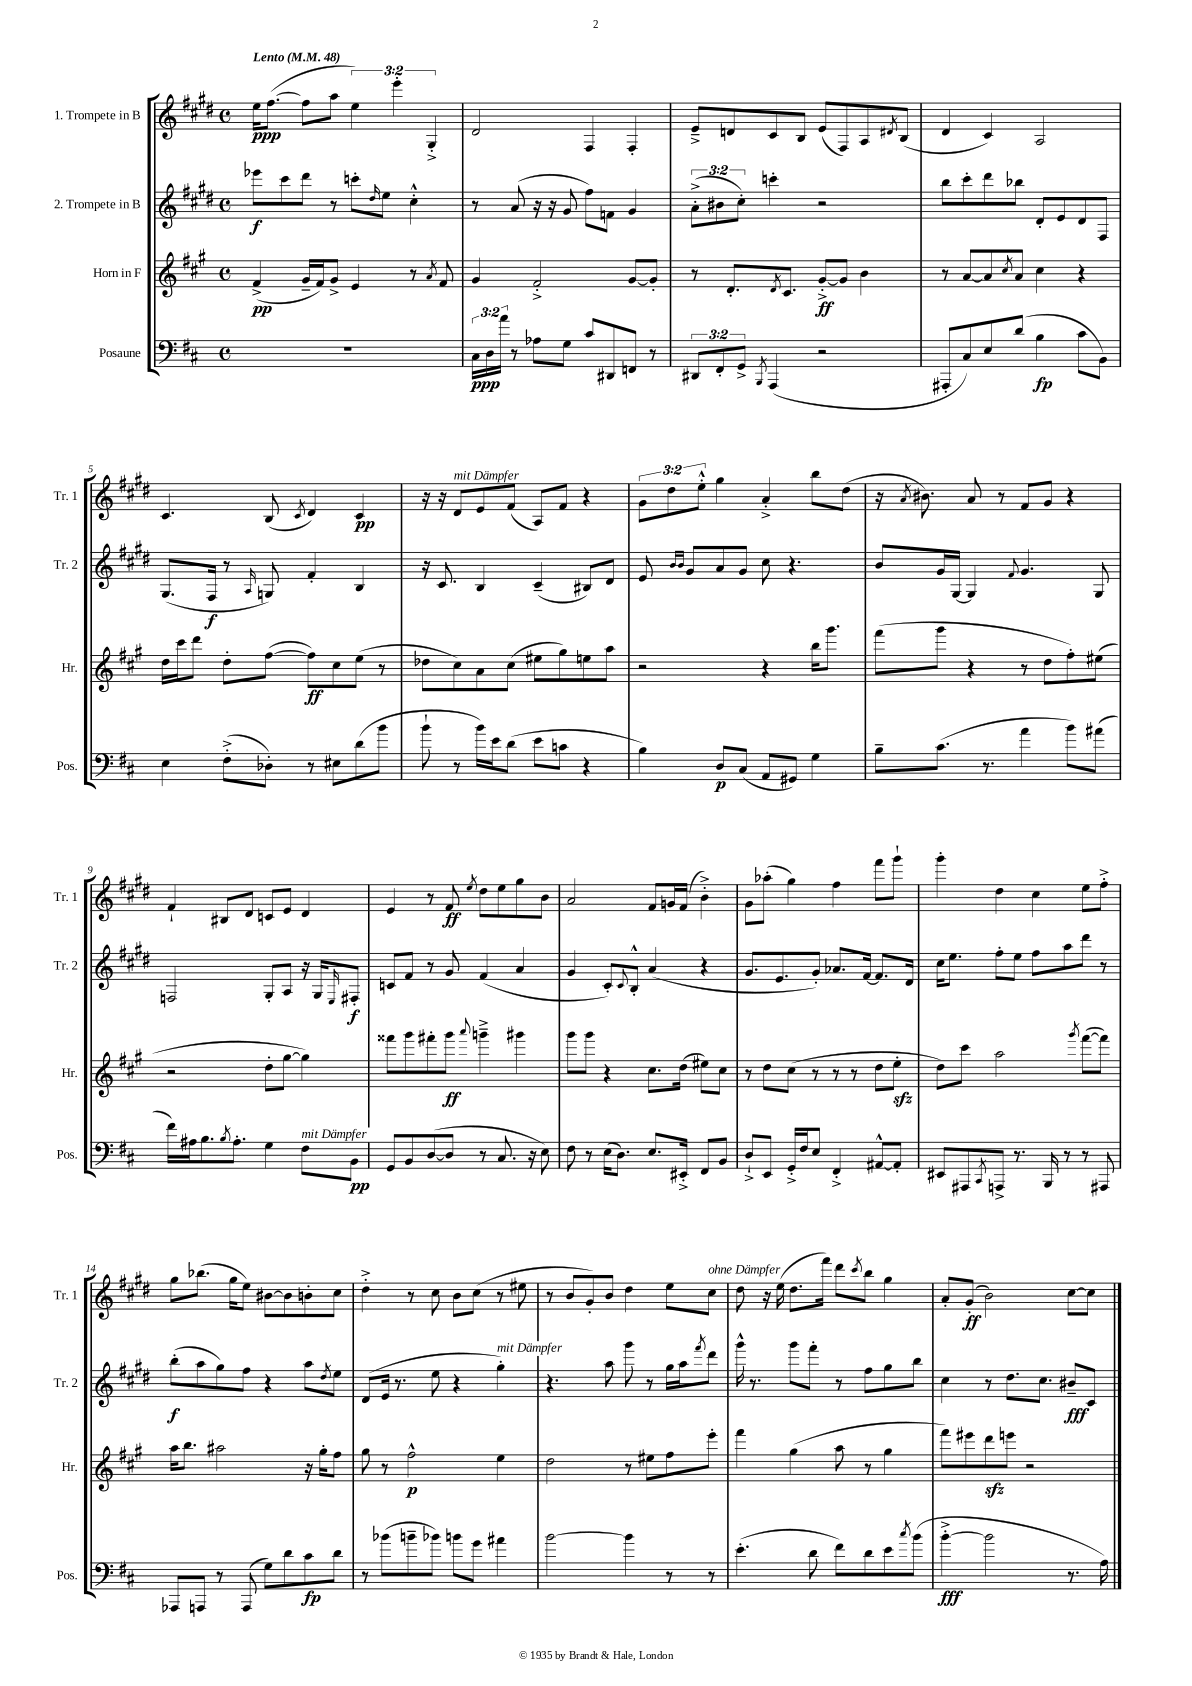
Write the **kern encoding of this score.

**kern	**dynam	**kern	**dynam	**kern	**dynam	**kern	**dynam
*part4	*part4	*part3	*part3	*part2	*part2	*part1	*part1
*staff4	*staff4	*staff3	*staff3	*staff2	*staff2	*staff1	*staff1
*I"Posaune	*	*I"Horn in F	*	*I"2. Trompete in B	*	*I"1. Trompete in B	*
*I'Pos.	*	*I'Hr.	*	*I'Tr. 2	*	*I'Tr. 1	*
*clefF4	*	*clefG2	*	*clefG2	*	*clefG2	*
*k[f#c#]	*	*k[f#c#g#]	*	*k[f#c#g#d#]	*	*k[f#c#g#d#]	*
*M4/4	*	*M4/4	*	*M4/4	*	*M4/4	*
*met(c)	*	*met(c)	*	*met(c)	*	*met(c)	*
*MM48	*	*MM48	*	*MM48	*	*MM48	*
=1	=1	=1	=1	=1	=1	=1	=1
!	!	!	!	!	!	!LO:TX:a:B:t=Lento	!
1r	.	(4f#^/	pp	8eee-X\L	f	16ee\KL	ppp
.	.	.	.	.	.	([8.ff#\J	.
.	.	.	.	8ccc#\	.	.	.
.	.	16g#~/LL	.	8ddd#\J	.	8ff#\L]	.
.	.	16f#/J)	.	.	.	.	.
.	.	8g#^/J	.	8r	.	8aa\J	.
.	.	4e/	.	8cccn'\L	.	6ee\)	.
.	.	.	.	16qqdd#/	.	.	.
.	.	.	.	8ee\J	.	.	.
.	.	.	.	.	.	6eee'\	.
.	.	8r	.	4cc#'^^\	.	.	.
.	.	.	.	.	.	6G#'^/	.
.	.	8qa/	.	.	.	.	.
.	.	8f#/	.	.	.	.	.
=2	=2	=2	=2	=2	=2	=2	=2
24C#\LL	ppp	4g#/	.	8r	.	2d#/	.
24D\	.	.	.	.	.	.	.
24a\JJ	.	.	.	.	.	.	.
8r	.	.	.	(8a/	.	.	.
8A-X\L	.	2f#'^/	.	16r	.	.	.
.	.	.	.	16r	.	.	.
8G\J	.	.	.	8g#/	.	.	.
8c#/L	.	.	.	8ff#\L)	.	4F#/	.
8DD#X/	.	.	.	8fn\J	.	.	.
8FFn/J	.	[8g#/L	.	4g#/	.	4F#'/	.
8r	.	8g#'/J]	.	.	.	.	.
=3	=3	=3	=3	=3	=3	=3	=3
12DD#X/L	.	8r	.	(12a'^\L	.	8e~^/L	.
12FF#'/	.	.	.	12b#X\	.	.	.
.	.	8.d'/L	.	.	.	8dn/	.
12GG^/J	.	.	.	12cc#'\J)	.	.	.
8qBBB/	.	.	.	.	.	.	.
(4AAA/	.	.	.	4cccn'\	.	8c#/	.
.	.	8qd/	.	.	.	.	.
.	.	8.c#/J	.	.	.	.	.
.	.	.	.	.	.	8B/J	.
2r	.	[8g#'^/L	ff	2r	.	(8e/L	.
.	.	8g#/J]	.	.	.	8F#/)	.
.	.	4b\	.	.	.	8A/	.
.	.	.	.	.	.	8qd#X/	.
.	.	.	.	.	.	(8B/J	.
=4	=4	=4	=4	=4	=4	=4	=4
8AAA#X'/L	.	8r	.	8bb\L	.	4d#/	.
8C#/)	.	[8a/L	.	8ccc#'\	.	.	.
8E/	.	8a/]	.	8ddd#\	.	4c#/)	.
.	.	8qcc#/	.	.	.	.	.
(8d/J	.	8a/J	.	8bb-X\J	.	.	.
4B\	fp	4cc#\	.	8d#'/L	.	2A/	.
.	.	.	.	8e/	.	.	.
8c#\L	.	4r	.	8d#/	.	.	.
8BB\J)	.	.	.	8F#/J	.	.	.
!!LO:LB:g=z
=5	=5	=5	=5	=5	=5	=5	=5
4E\	.	16dd\LL	.	(8.G#/L	.	4.c#/	.
.	.	16ccc#\J	.	.	.	.	.
.	.	8ddd\J	.	.	.	.	.
.	.	.	.	16F#/Jk	f	.	.
(8F#'^\L	.	8dd'\L	.	8r	.	.	.
.	.	.	.	16qqA/	.	.	.
8D-X'\J)	.	([8ff#\J	.	8Gn/)	.	(8B/	.
.	.	.	.	.	.	8qc#/	.
8r	.	8ff#\L])	ff	4f#'/	.	4d#/)	.
8E#X\L	.	8cc#\	.	.	.	.	.
(8d\	.	(8ee\J	.	4B/	.	4c#/	pp
8b\J	.	8r	.	.	.	.	.
=6	=6	=6	=6	=6	=6	=6	=6
8b`\	.	8dd-X\L	.	16r	.	16r	.
.	.	.	.	8.c#/	.	16r	.
!	!	!	!	!	!	!LO:TX:a:i:t=mit Dämpfer	!
8r	.	8cc#\)	.	.	.	8d#/L	.
16b\LL)	.	8a\	.	4B/	.	8e/	.
16e\J	.	.	.	.	.	.	.
(8d\J	.	(8cc#\J	.	.	.	(8f#/J	.
8e\L	.	8ee#X\L	.	(4c#~/	.	8A/L)	.
8cn\J	.	8gg#\)	.	.	.	8f#/J	.
4r	.	8een\	.	8B#X/L)	.	4r	.
.	.	8aa\J	.	8d#/J	.	.	.
=7	=7	=7	=7	=7	=7	=7	=7
4B\)	.	2r	.	8e/	.	12g#\L	.
.	.	.	.	.	.	12dd#\	.
.	.	.	.	16qqb/LL	.	.	.
.	.	.	.	16qqb/JJ	.	.	.
.	.	.	.	8g#/L	.	.	.
.	.	.	.	.	.	12ee'^^\J	.
8D/L	p	.	.	8a/	.	4gg#\	.
(8C#/J	.	.	.	8g#/J	.	.	.
8AA/L	.	4r	.	8cc#\	.	4a'^/	.
8GG#X/J)	.	.	.	4.r	.	.	.
4G\	.	16bb\KL	.	.	.	8bb\L	.
.	.	8.ggg#\J	.	.	.	.	.
.	.	.	.	.	.	(8dd#\J	.
=8	=8	=8	=8	=8	=8	=8	=8
8B~\L	.	(8fff#\L	.	8b/L	.	16r	.
.	.	.	.	.	.	8qa/	.
.	.	.	.	.	.	8.b#X\)	.
(8.c#\J	.	8ggg#\J	.	16g#/L	.	.	.
.	.	.	.	[16G#/JJ	.	.	.
.	.	4r	.	4G#/]	.	8a/	.
8.r	.	.	.	.	.	.	.
.	.	.	.	.	.	8r	.
.	.	.	.	8qqf#/	.	.	.
4a\	.	8r	.	4.g#/	.	8f#/L	.
.	.	8dd\L	.	.	.	8g#/J	.
8b\L)	.	8ff#'\)	.	.	.	4r	.
(8a#X\J	.	(8ee#X\J	.	8G#/	.	.	.
!!LO:LB:g=z
=9	=9	=9	=9	=9	=9	=9	=9
16f#\LL)	.	2r	.	2Fn/	.	4f#`/	.
16A#X\J	.	.	.	.	.	.	.
8.B\	.	.	.	.	.	.	.
.	.	.	.	.	.	8B#X/L	.
8qB/	.	.	.	.	.	.	.
8.A#'\J	.	.	.	.	.	.	.
.	.	.	.	.	.	8d#/J	.
4G\	.	8dd'\L	.	8G#'/L	.	8cn/L	.
.	.	[8gg#\J	.	8A/J	.	8e/J	.
!LO:TX:a:i:t=mit Dämpfer	!	!	!	!	!	!	!
8F#\L	.	4gg#\])	.	16r	.	4d#/	.
.	.	.	.	16G#/KL	.	.	.
.	.	.	.	16qqE/	.	.	.
8BB\J	pp	.	.	8F#X'/J	f	.	.
=10	=10	=10	=10	=10	=10	=10	=10
8GG/L	.	8fff##X\L	.	8cn/L	.	4e/	.
8BB/	.	8ggg#\	.	8f#/J	.	.	.
([8D/	.	8fff#X'\	.	8r	.	8r	.
8D/J]	.	8ggg#\J	ff	8g#/	.	8f#/	ff
.	.	8qqaaa/	.	.	.	8qee/	.
8r	.	4gggn~^\	.	(4f#/	.	8dd#\L	.
8.C#/	.	.	.	.	.	8ee\	.
.	.	4ggg#X\	.	4a/	.	8gg#\	.
16r	.	.	.	.	.	.	.
8E\)	.	.	.	.	.	8b\J	.
=11	=11	=11	=11	=11	=11	=11	=11
8F#\	.	8ggg#\L	.	4g#/	.	2a/	.
8r	.	8ggg#\J	.	.	.	.	.
(16E\KL	.	4r	.	8c#'/L)	.	.	.
8.D\J)	.	.	.	.	.	.	.
.	.	.	.	8qqc#/	.	.	.
.	.	.	.	8B'^^/J	.	.	.
8.E/L	.	8.cc#\L	.	(4a/	.	8f#/L	.
.	.	.	.	.	.	16gn/L	.
16EE#X'^/Jk	.	(16dd\Jk	.	.	.	(16f#/JJ	.
8FF#/L	.	8ee#X\L)	.	4r	.	4b'^\)	.
8BB/J	.	8cc#\J	.	.	.	.	.
=12	=12	=12	=12	=12	=12	=12	=12
8D`^/L	.	8r	.	8.g#/L	.	8g#\L	.
8EE/J	.	8dd\L	.	.	.	(8aa-X'\J	.
.	.	.	.	8.e/	.	.	.
16GG'^/LL	.	(8cc#\J	.	.	.	4gg#\)	.
16F#/J	.	.	.	.	.	.	.
8E/J	.	8r	.	8g#'/J)	.	.	.
4FF#'^/	.	8r	.	8.a-X/L	.	4ff#\	.
.	.	8r	.	.	.	.	.
.	.	.	.	[16f#/Jk	.	.	.
[8AA#X^^/L	.	8dd\L	.	8.f#/L]	.	8fff#\L	.
8AA#'/J]	.	8eezz'\J	.	.	.	8ggg#`\J	.
.	.	.	.	16d#/Jk	.	.	.
=13	=13	=13	=13	=13	=13	=13	=13
8EE#X/L	.	8dd\L)	.	16cc#\KL	.	4ggg#'\	.
.	.	.	.	8.ee\J	.	.	.
8AAA#X/	.	8ccc#\J	.	.	.	.	.
8qCC#/	.	.	.	.	.	.	.
8AAAn^/J	.	2aa\	.	8ff#'\L	.	4dd#\	.
8.r	.	.	.	8ee\J	.	.	.
.	.	.	.	8ff#\L	.	4cc#\	.
16BBB/	.	.	.	.	.	.	.
8r	.	.	.	8aa\	.	.	.
.	.	8qggg#/	.	.	.	.	.
8r	.	([8fff#\L	.	8ddd#\J	.	8ee\L	.
8AAA#X/	.	8fff#\J])	.	8r	.	8ff#'^\J	.
!!LO:LB:g=z
=14	=14	=14	=14	=14	=14	=14	=14
8AAA-X/L	.	16aa\KL	.	(8bb'\L	f	8gg#\L	.
.	.	8.bb\J	.	.	.	.	.
8AAAn/J	.	.	.	8aa\	.	(8.bb-X\J	.
8r	.	2aa#X\	.	8gg#\)	.	.	.
.	.	.	.	.	.	16gg#\KL	.
(8AAA/	.	.	.	8ff#\J	.	8ee\J)	.
8G\L)	.	.	.	4r	.	[8b#X\L	.
8d\	.	.	.	.	.	8b#\]	.
8c#\	fp	16r	.	8aa\L	.	8bn'\	.
.	.	16gg#'\KL	.	.	.	.	.
.	.	.	.	8qdd#/	.	.	.
8d\J	.	8ff#\J	.	8ee\J	.	8cc#\J	.
=15	=15	=15	=15	=15	=15	=15	=15
8r	.	8gg#\	.	(8d#/L	.	4dd#'^\	.
(8b-X\L	.	8r	.	16e/Jk	.	.	.
.	.	.	.	8.r	.	.	.
8bn~\	.	2ff#^^\	p	.	.	8r	.
8b-X\J)	.	.	.	8ee\	.	8cc#\	.
8bn\L	.	.	.	4r	.	8b\L	.
8g\J	.	.	.	.	.	(8cc#\J	.
!	!	!	!	!LO:TX:a:i:t=mit Dämpfer	!	!	!
4a#X\	.	4ee\	.	4gg#'\)	.	8r	.
.	.	.	.	.	.	8ee#X\	.
=16	=16	=16	=16	=16	=16	=16	=16
[2b\	.	2dd\	.	4.r	.	8r	.
.	.	.	.	.	.	8b/L	.
.	.	.	.	.	.	8g#'/)	.
.	.	.	.	8aa\	.	8b/J	.
4b\]	.	8r	.	8ggg#\	.	4dd#\	.
.	.	8ee#X\L	.	8r	.	.	.
8r	.	8ff#\	.	16gg#\LL	.	8ee\L	.
.	.	.	.	16aa\J	.	.	.
.	.	.	.	8qfff#/	.	.	.
!	!	!	!	!	!	!LO:TX:a:i:t=ohne Dämpfer	!
8r	.	8eee'\J	.	8ddd#\J	.	8cc#\J	.
=17	=17	=17	=17	=17	=17	=17	=17
(4.e'\	.	4fff#\	.	16ggg#^^\	.	8dd#\	.
.	.	.	.	8.r	.	.	.
.	.	.	.	.	.	16r	.
.	.	.	.	.	.	(16ee\	.
.	.	(4gg#\	.	8ggg#\L	.	8.dd#\L	.
8d\	.	.	.	8fff#'\J	.	.	.
.	.	.	.	.	.	16fff#\Jk)	.
8f#\L)	.	8aa\	.	8r	.	8ddd#\L	.
.	.	.	.	.	.	8qccc#/	.
8d\	.	8r	.	8ff#\L	.	8bb\J	.
8e\	.	4gg#\	.	8gg#\	.	4gg#\	.
8qcc#/	.	.	.	.	.	.	.
(8b\J	.	.	.	8bb\J	.	.	.
=18	=18	=18	=18	=18	=18	=18	=18
[4b'^\	fff	8fff#\L)	.	4cc#\	.	8a'/L	.
.	.	8eee#X\	.	.	.	(8g#'/J	ff
2b\]	.	8dddzz\	.	8r	.	2b\)	.
.	.	8eeen\J	.	8.dd#\L	.	.	.
.	.	2r	.	.	.	.	.
.	.	.	.	8.cc#\J	.	.	.
8.r	.	.	.	8b#X~/L	fff	[8cc#\L	.
.	.	.	.	8c#/J	.	8cc#\J]	.
16A\)	.	.	.	.	.	.	.
==	==	==	==	==	==	==	==
*-	*-	*-	*-	*-	*-	*-	*-
